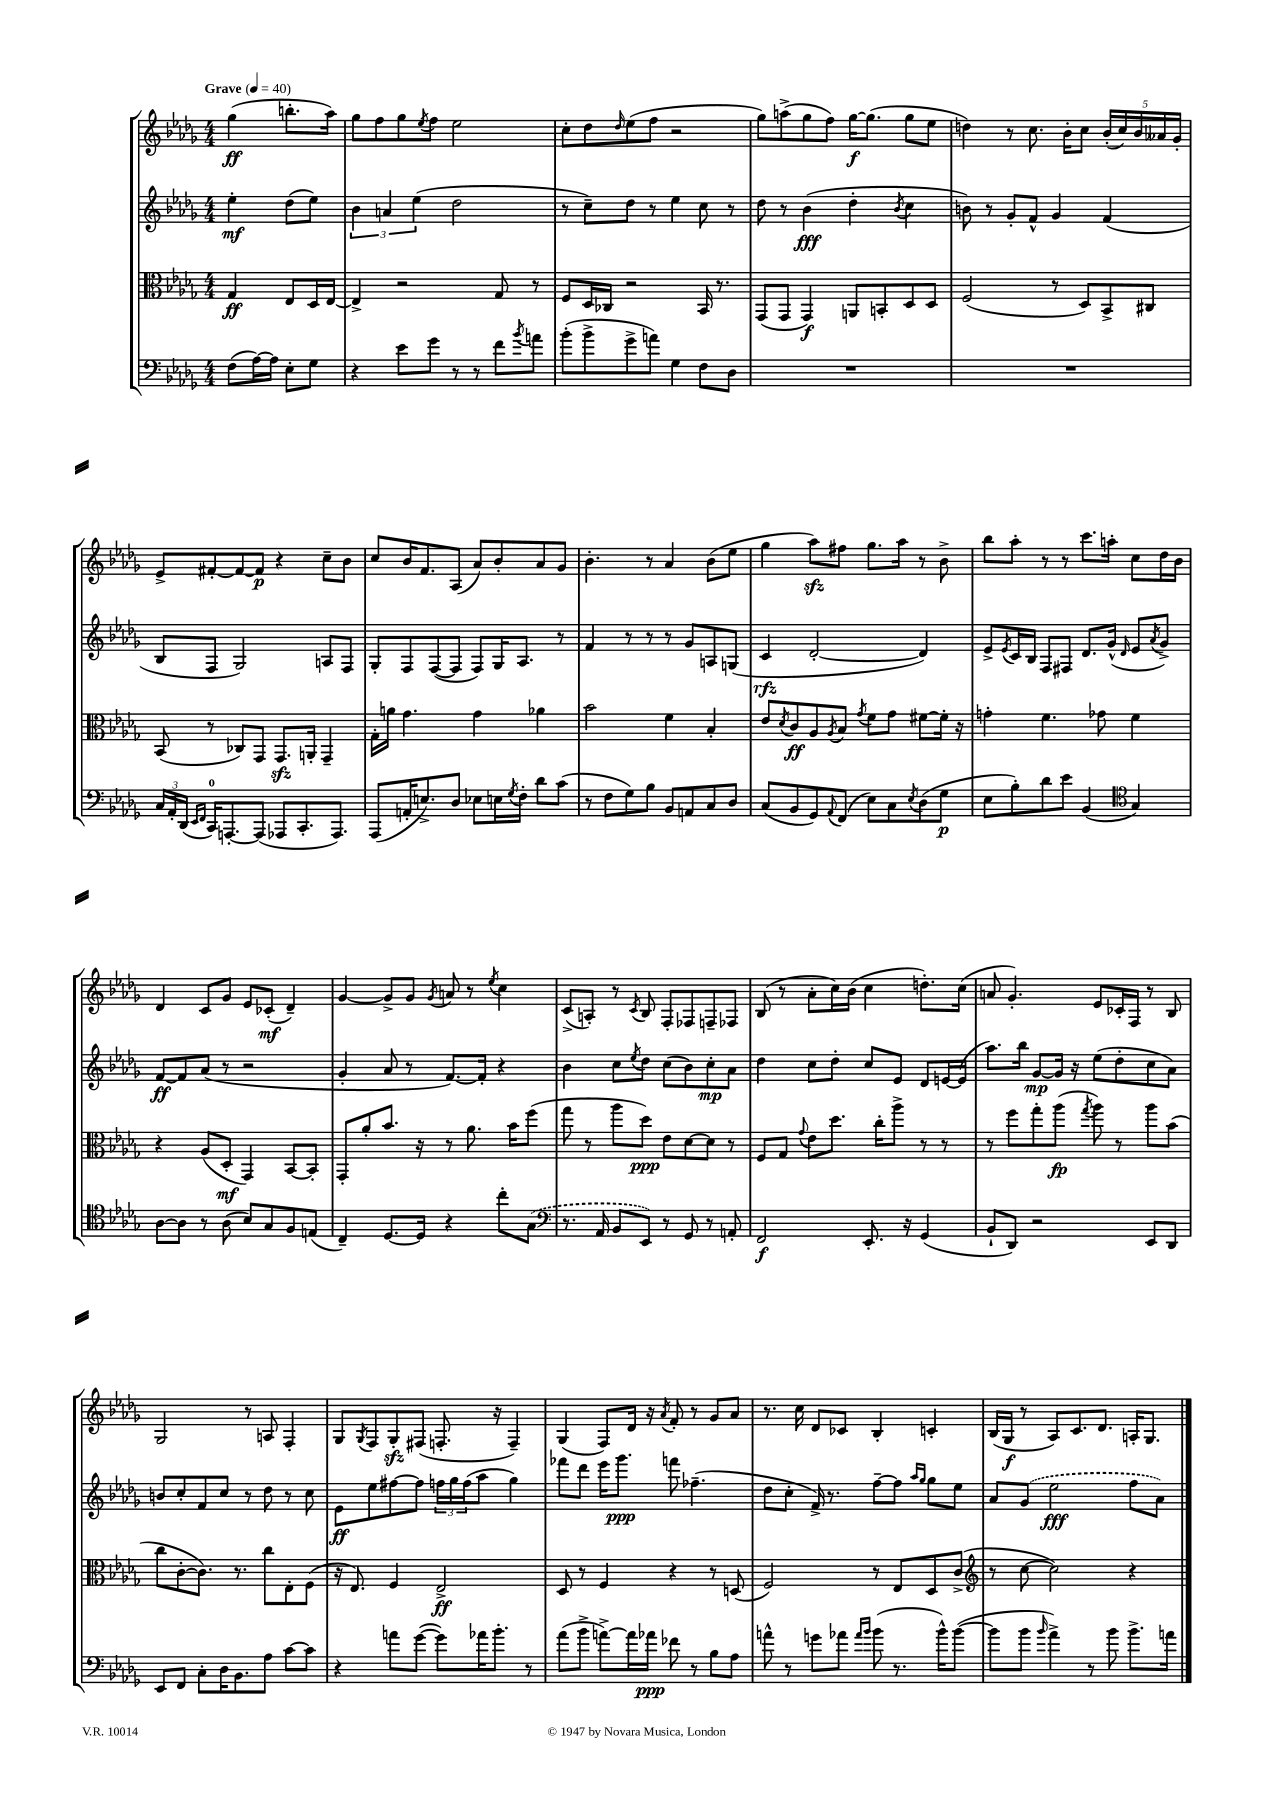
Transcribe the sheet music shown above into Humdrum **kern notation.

**kern	**dynam	**kern	**dynam	**kern	**dynam	**kern	**dynam
*part4	*part4	*part3	*part3	*part2	*part2	*part1	*part1
*staff4	*staff4	*staff3	*staff3	*staff2	*staff2	*staff1	*staff1
*clefF4	*	*clefC3	*	*clefG2	*	*clefG2	*
*k[b-e-a-d-g-]	*	*k[b-e-a-d-g-]	*	*k[b-e-a-d-g-]	*	*k[b-e-a-d-g-]	*
*M4/4	*	*M4/4	*	*M4/4	*	*M4/4	*
*MM40	*	*MM40	*	*MM40	*	*MM40	*
=	=	=	=	=	=	=	=
!	!	!	!	!	!	!LO:TX:a:B:t=Grave	!
(8F\L	.	4G-/	ff	4ee-'\	mf	(4gg-\	ff
[16A-\L)	.	.	.	.	.	.	.
16A-\JJ]	.	.	.	.	.	.	.
8E-'\L	.	8E-/L	.	(8dd-\L	.	8.bbn'\L	.
8G-\J	.	16D-/L	.	8ee-\J)	.	.	.
.	.	[16E-/JJ	.	.	.	16aa-\Jk)	.
=1	=1	=1	=1	=1	=1	=1	=1
4r	.	4E-^/]	.	6b-\	.	8gg-\L	.
.	.	.	.	.	.	8ff\	.
.	.	.	.	6an/	.	.	.
8e-\L	.	2r	.	.	.	8gg-\	.
.	.	.	.	(6ee-\	.	.	.
.	.	.	.	.	.	8qee-/	.
8g-\J	.	.	.	.	.	8ff\J	.
8r	.	.	.	2dd-\	.	2ee-\	.
8r	.	.	.	.	.	.	.
8f\L	.	8G-/	.	.	.	.	.
8qb-/	.	.	.	.	.	.	.
8an\J	.	8r	.	.	.	.	.
=2	=2	=2	=2	=2	=2	=2	=2
(8b-'\L	.	8F/L	.	8r	.	8cc'\L	.
8b-^\	.	16D-/L	.	8cc~\L)	.	8dd-\	.
.	.	16C-X/JJ	.	.	.	.	.
.	.	.	.	.	.	16qqdd-/	.
8g-^\	.	2r	.	8dd-\J	.	(8ee-\	.
8an\J)	.	.	.	8r	.	8ff\J	.
4G-\	.	.	.	4ee-\	.	2r	.
8F\L	.	16BB-/	.	8cc\	.	.	.
.	.	8.r	.	.	.	.	.
8D-\J	.	.	.	8r	.	.	.
=3	=3	=3	=3	=3	=3	=3	=3
1r	.	(8GG-/L	.	8dd-\	.	8gg-\L)	.
.	.	8GG-/J	.	8r	.	(8aan^\	.
.	.	4GG-/)	f	(4b-\	fff	8gg-\	.
.	.	.	.	.	.	8ff\J)	.
.	.	8AAn/L	.	4dd-'\	.	[16gg-\KL	f
.	.	.	.	.	.	(8.gg-\J]	.
.	.	8BBn'/	.	.	.	.	.
.	.	.	.	8qb-/	.	.	.
.	.	8D-/	.	4cc\	.	8gg-\L	.
.	.	8D-/J	.	.	.	8ee-\J	.
=4	=4	=4	=4	=4	=4	=4	=4
1r	.	(2F/	.	8bn\)	.	4ddn\)	.
.	.	.	.	8r	.	.	.
.	.	.	.	8g-'/L	.	8r	.
.	.	.	.	8f^^/J	.	8.cc\	.
.	.	8r	.	4g-/	.	.	.
.	.	.	.	.	.	16b-'\KL	.
.	.	8D-/L)	.	.	.	8cc\J	.
.	.	8BB-^/	.	(4f/	.	(20b-'/LL	.
.	.	.	.	.	.	20cc/)	.
.	.	.	.	.	.	20b-/	.
.	.	8C#X/J	.	.	.	.	.
.	.	.	.	.	.	20a--X/	.
.	.	.	.	.	.	20g-'/JJ	.
!!LO:LB:g=z
=5	=5	=5	=5	=5	=5	=5	=5
24C/LL	.	(8BB-/	.	8B-/L	.	8e-^/L	.
24AA-'/	.	.	.	.	.	.	.
(24DD-/JJ	.	.	.	.	.	.	.
16qqEE-/LL	.	.	.	.	.	.	.
16qqFF/JJ	.	.	.	.	.	.	.
16CC/KL)	.	8r	.	8F/J	.	[8f#X'/	.
[8.AAAn'/	.	.	.	.	.	.	.
.	.	8C-X/L)	.	2G-/)	.	8f#/_	.
(8AAA/J]	.	8GG-/J	.	.	.	8f#/J]	p
8AAA-X/L	.	8.GG-zz/L	.	.	.	4r	.
8.CC'/	.	.	.	.	.	.	.
.	.	16AAn'/Jk	.	.	.	.	.
.	.	4GG-~/	.	8An/L	.	8cc~\L	.
8.AAA-/J)	.	.	.	.	.	.	.
.	.	.	.	8F/J	.	8b-\J	.
=6	=6	=6	=6	=6	=6	=6	=6
(8AAA-/L	.	16G-'\LL	.	8G-'/L	.	8cc/L	.
.	.	16an\JJ	.	.	.	.	.
16AAn'/K	.	4.g-\	.	8F/	.	16b-/K	.
8.En^/)	.	.	.	.	.	8.f/	.
.	.	.	.	([8F/	.	.	.
8D-/J	.	.	.	8F/J]	.	(8A-/J	.
8E-X\L	.	4g-\	.	8F/L)	.	8a-/L)	.
16En\L	.	.	.	16G-/K	.	8b-'/	.
8qG-/	.	.	.	.	.	.	.
16F'\JJ	.	.	.	8.A-/J	.	.	.
8d-\L	.	4a-X\	.	.	.	8a-/	.
(8c\J	.	.	.	8r	.	8g-/J	.
=7	=7	=7	=7	=7	=7	=7	=7
8r	.	2b-\	.	4f/	.	4.b-'\	.
8F\L	.	.	.	.	.	.	.
8G-\)	.	.	.	8r	.	.	.
8B-\J	.	.	.	8r	.	8r	.
8BB-/L	.	4f\	.	8r	.	4a-/	.
8AAn/	.	.	.	8g-/L	.	.	.
8C/	.	4B-'/	.	8An/	.	(8b-\L	.
8D-/J	.	.	.	(8Gn/J	.	8ee-\J	.
=8	=8	=8	=8	=8	=8	=8	=8
(8C/L	.	8e-/L	.	4c/	rfz	4gg-\	.
.	.	8qd-/	.	.	.	.	.
8BB-/	.	8c/	ff	.	.	.	.
8GG-/)	.	8A-/	.	[2d-'/	.	8aa-zz\L)	.
8qqAA-/	.	8qA-/	.	.	.	.	.
(8FF/J	.	8B-/J	.	.	.	8ff#X\J	.
.	.	8qg-/	.	.	.	.	.
8E-\L)	.	8f\L	.	.	.	8.gg-\L	.
8C\	.	8g-\J	.	.	.	.	.
.	.	.	.	.	.	16aa-\Jk	.
8qE-/	.	.	.	.	.	.	.
(8D-\	.	[8f#X\L	.	4d-/])	.	8r	.
8G-\J	p	16f#'\Jk]	.	.	.	8b-^\	.
.	.	16r	.	.	.	.	.
=9	=9	=9	=9	=9	=9	=9	=9
8E-\L	.	4gn'\	.	8e-^/L	.	8bb-\L	.
.	.	.	.	8qe-/	.	.	.
8B-'\)	.	.	.	16c/L	.	8aa-'\J	.
.	.	.	.	16B-/JJ	.	.	.
8d-\	.	4.f\	.	8F/L	.	8r	.
8e-\J	.	.	.	8F#X/J	.	8r	.
(4BB-/	.	.	.	8.d-/L	.	8.ccc\L	.
.	.	8g-X\	.	.	.	.	.
.	.	.	.	(16g-^^/Jk	.	16aan'\Jk	.
*clefC4	*	*	*	*	*	*	*
.	.	.	.	16qqd-/	.	.	.
4G-/)	.	4f\	.	8e-/L	.	8cc\L	.
.	.	.	.	8qa-/	.	.	.
.	.	.	.	8g-^/J)	.	16dd-\L	.
.	.	.	.	.	.	16b-\JJ	.
!!LO:LB:g=z
=10	=10	=10	=10	=10	=10	=10	=10
[8A-\L	.	4r	.	[8f/L	ff	4d-/	.
8A-\J]	.	.	.	8f/]	.	.	.
8r	.	(8A-/L	.	(8a-/J	.	8c/L	.
(8A-\	.	8D-'/J	mf	8r	.	8g-/J	.
8B-/L)	.	4GG-/)	.	2r	.	8e-/L	.
8G-/	.	.	.	.	.	(8c-X'/J	mf
8F/	.	[8BB-/L	.	.	.	4d-~/)	.
(8En/J	.	8BB-'/J]	.	.	.	.	.
=11	=11	=11	=11	=11	=11	=11	=11
4C~/)	.	8GG-'/L	.	4g-'/	.	[4g-/	.
.	.	8a-'/	.	.	.	.	.
[8.D-/L	.	8.b-/J	.	8a-/	.	8g-^/L]	.
.	.	.	.	8r	.	8g-/J	.
16D-/Jk]	.	16r	.	.	.	.	.
.	.	.	.	.	.	8qg-/	.
4r	.	8r	.	[8.f/L)	.	8an/	.
.	.	8.a-\	.	.	.	8r	.
.	.	.	.	16f'/Jk]	.	.	.
.	.	.	.	.	.	8qee-/	.
8cc'\L	.	.	.	4r	.	4cc\	.
.	.	16b-\KL	.	.	.	.	.
(8G-\J	.	(8ff\J	.	.	.	.	.
=12	=12	=12	=12	=12	=12	=12	=12
*clefF4	*	*	*	*	*	*	*
8.r	.	8gg-\	.	4b-\	.	(8c^/L	.
.	.	8r	.	.	.	8An'/J)	.
16AA-/	.	.	.	.	.	.	.
8BB-/L	.	8aa-\L	.	8cc\L	.	8r	.
.	.	.	.	8qee-/	.	8qc/	.
8EE-/J)	.	8dd-\J)	ppp	8dd-\J	.	8B-/	.
8r	.	8e-\L	.	(8cc\L	.	8F'/L	.
8GG-/	.	[8d-\	.	8b-\)	.	8F-X/	.
8r	.	8d-\J]	.	8cc'\	mp	8Fn~/	.
8AAn'/	.	8r	.	8a-\J	.	8F-X/J	.
=13	=13	=13	=13	=13	=13	=13	=13
2FF/	f	8F/L	.	4dd-\	.	(8B-/	.
.	.	8G-/J	.	.	.	8r	.
.	.	8qqg-/	.	.	.	.	.
.	.	8e-\L	.	8cc\L	.	8a-'\L	.
.	.	8.dd-\J	.	8dd-'\J	.	16cc\L)	.
.	.	.	.	.	.	(16b-\JJ	.
8.EE-'/	.	.	.	8cc/L	.	4cc\	.
.	.	16cc'\KL	.	.	.	.	.
.	.	8aa-^\J	.	8e-/J	.	.	.
16r	.	.	.	.	.	.	.
(4GG-/	.	8r	.	8d-/L	.	8.ddn'\L)	.
.	.	8r	.	[16en/L	.	.	.
.	.	.	.	(16e/JJ]	.	(16cc\Jk	.
=14	=14	=14	=14	=14	=14	=14	=14
8BB-`/L	.	8r	.	8.aa-\L)	.	8an/	.
8DD-/J)	.	8ff\L	.	.	.	4.g-'/)	.
.	.	.	.	16bb-\Jk	.	.	.
2r	.	8gg-'\	.	[8g-/L	mp	.	.
.	.	(8aa-\J	fp	16g-/Jk]	.	.	.
.	.	.	.	16r	.	.	.
.	.	8qgg-/	.	.	.	.	.
.	.	8aa-\)	.	(8ee-\L	.	8e-/L	.
.	.	8r	.	8dd-'\	.	16c-X'/L	.
.	.	.	.	.	.	16F/JJ	.
8EE-/L	.	8aa-\L	.	8cc\	.	8r	.
8DD-/J	.	(8b-\J	.	8a-\J)	.	8B-/	.
!!LO:LB:g=z
=15	=15	=15	=15	=15	=15	=15	=15
8EE-/L	.	8cc\L	.	8bn/L	.	2G-/	.
8FF/J	.	[8c'\	.	8cc'/	.	.	.
8C'\L	.	8.c\J])	.	8f/	.	.	.
16D-\K	.	.	.	8cc/J	.	.	.
8.BB-\	.	8.r	.	.	.	.	.
.	.	.	.	8r	.	8r	.
8A-\J	.	8cc\L	.	8dd-\	.	8An/	.
[8c\L	.	8E-'\	.	8r	.	4F'/	.
8c\J]	.	(8F\J	.	8cc\	.	.	.
=16	=16	=16	=16	=16	=16	=16	=16
4r	.	16r	.	8e-\L	ff	8G-/L	.
.	.	8.E-/)	.	.	.	.	.
.	.	.	.	.	.	8qG-/	.
.	.	.	.	8ee-\	.	8F/	.
8an\L	.	4F/	.	[8ff#X\	.	8G-zz'/	.
([8g-\J	.	.	.	8ff#\J]	.	(8F#X/J	.
8g-\L])	.	2E-^/	ff	24ffn\LL	.	8.Fn'/	.
.	.	.	.	24gg-\	.	.	.
.	.	.	.	(24ff\J	.	.	.
16a-X\K	.	.	.	8aa-\J	.	.	.
8.b-'\J	.	.	.	.	.	16r	.
.	.	.	.	4gg-\)	.	4F~/)	.
8r	.	.	.	.	.	.	.
=17	=17	=17	=17	=17	=17	=17	=17
(8a-\L	.	8D-/	.	8fff-X\L	.	(4G-/	.
8b-^\J	.	8r	.	8ddd-\J	.	.	.
[8an^\L)	.	4F/	.	16eee-\KL	.	8F/L)	.
.	.	.	.	8.ggg-\J	ppp	.	.
16a\L]	.	.	.	.	.	16d-/Jk	.
16a-X\JJ	ppp	.	.	.	.	16r	.
.	.	.	.	.	.	8qa-/	.
8f-X\	.	4r	.	8fffn\	.	8f'/	.
8r	.	.	.	(4.ff-X~\	.	8r	.
8B-\L	.	8r	.	.	.	8g-/L	.
8A-\J	.	(8Dn/	.	.	.	8a-/J	.
=18	=18	=18	=18	=18	=18	=18	=18
8an^^\	.	2F/)	.	8dd-\L	.	8.r	.
8r	.	.	.	8cc'\J	.	.	.
.	.	.	.	.	.	16cc\	.
8gn\L	.	.	.	16f^/)	.	8d-/L	.
.	.	.	.	8.r	.	.	.
8a-X\J	.	.	.	.	.	8c-X/J	.
16qqa-/LL	.	.	.	.	.	.	.
16qqb-/JJ	.	.	.	.	.	.	.
(8b-\	.	8r	.	[8ff~\L	.	4B-'/	.
8.r	.	8E-/L	.	8ff\J]	.	.	.
.	.	.	.	16qqaa-/LL	.	.	.
.	.	.	.	16qqgg-/JJ	.	.	.
.	.	8D-/	.	8gg-\L	.	4cn'/	.
16b-^^\KL)	.	.	.	.	.	.	.
([8b-\J	.	(8c^/J	.	8ee-\J	.	.	.
=19	=19	=19	=19	=19	=19	=19	=19
*	*	*clefG2	*	*	*	*	*
8b-\L]	.	8r	.	8a-/L	.	(16B-/LL	.
.	.	.	.	.	.	16G-/JJ	f
8b-\J	.	[8cc\	.	(8g-/J	.	8r	.
16qqb-/	.	.	.	.	.	.	.
4a-^\)	.	2cc\])	.	2ee-\	fff	8A-/L)	.
.	.	.	.	.	.	8.c/	.
8r	.	.	.	.	.	.	.
.	.	.	.	.	.	8.d-/J	.
8b-\	.	.	.	.	.	.	.
8.b-^\L	.	4r	.	8ff\L	.	16An'/KL	.
.	.	.	.	.	.	8.G-/J	.
.	.	.	.	8a-\J)	.	.	.
16an\Jk	.	.	.	.	.	.	.
==	==	==	==	==	==	==	==
*-	*-	*-	*-	*-	*-	*-	*-
